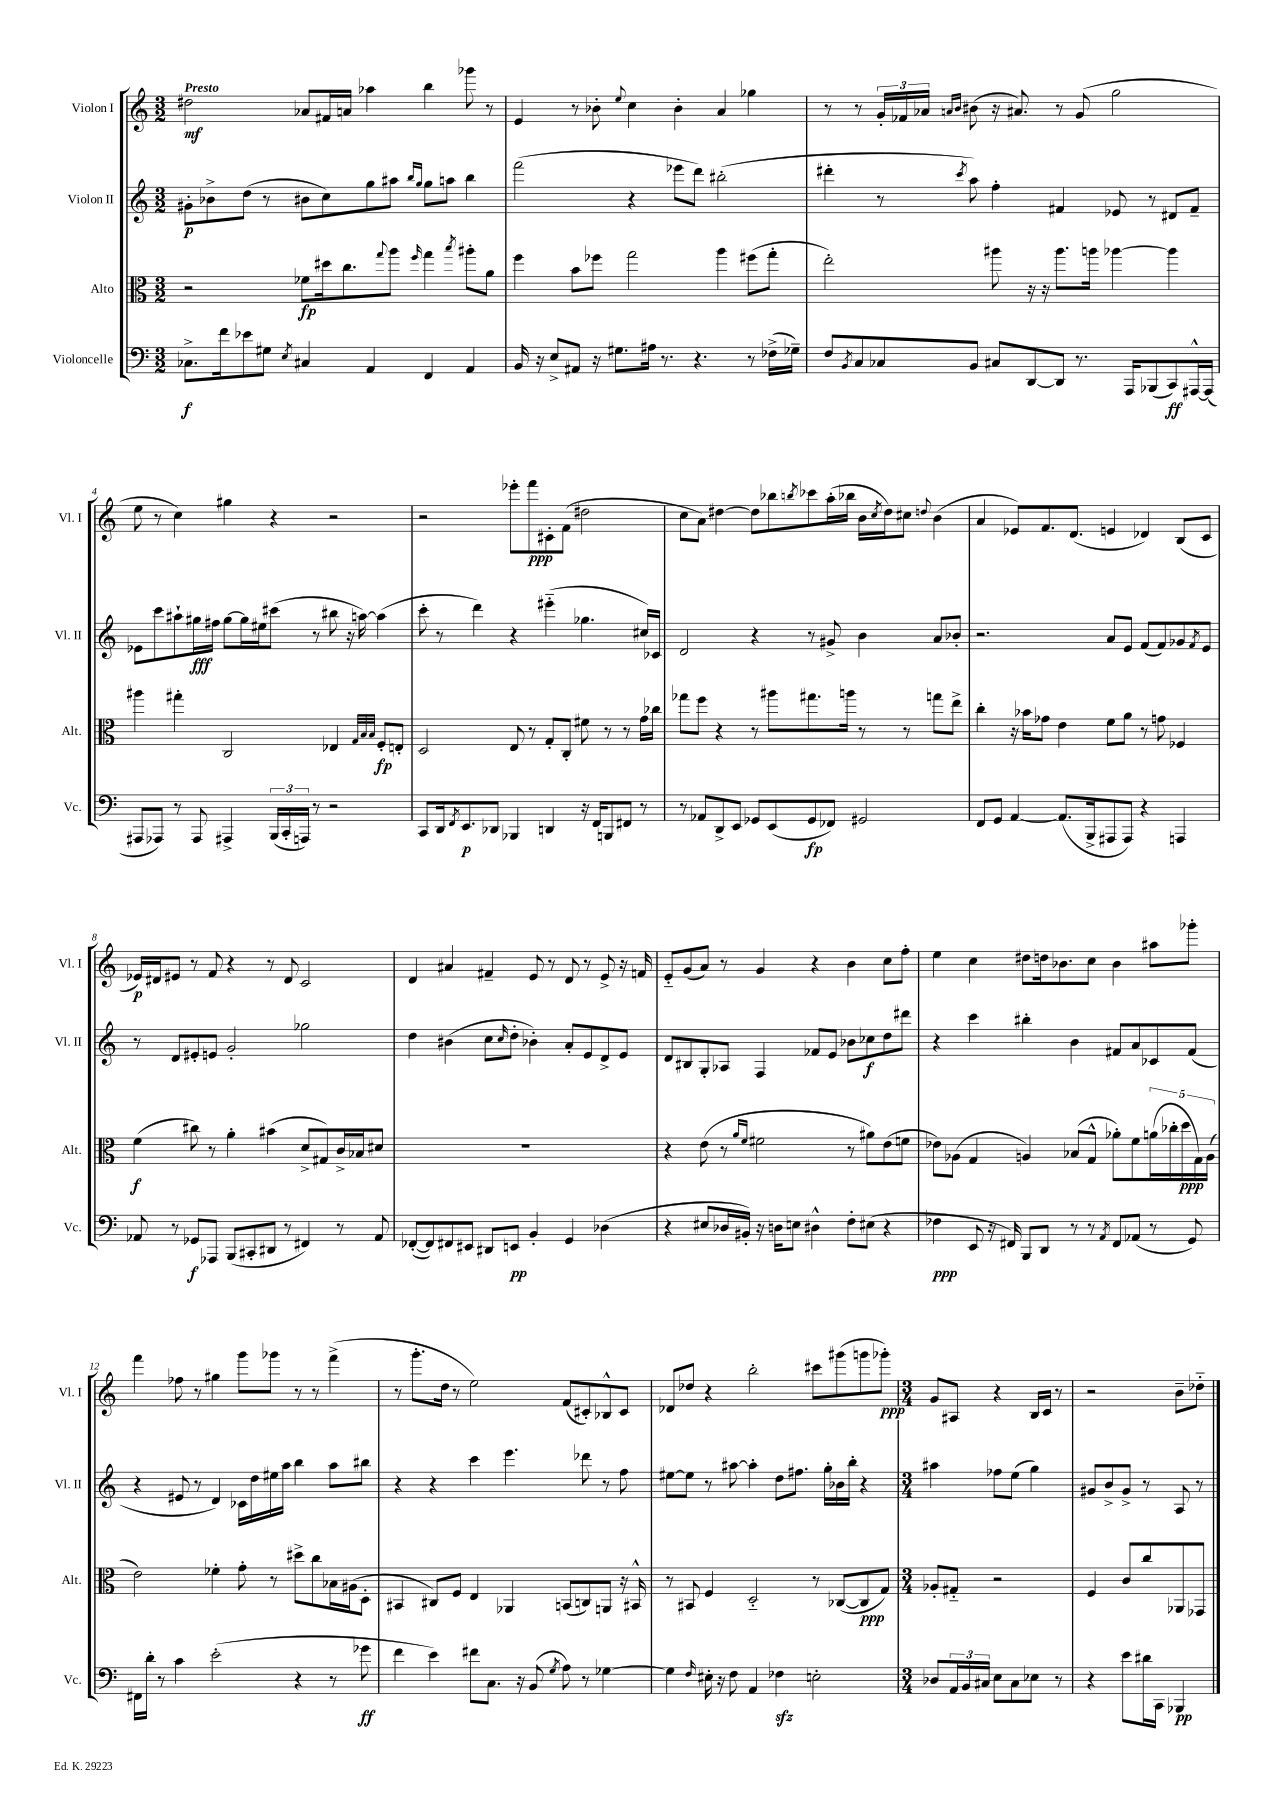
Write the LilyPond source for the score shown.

<<
\new StaffGroup <<
\new Staff = "s0" \with { instrumentName = "Violon I" shortInstrumentName = "Vl. I" } {
    \clef treble \key c \major \numericTimeSignature \time 3/2 \tempo "Presto"
    dis''2\mf aes'8 fis'16 a'16 aes''4 b''4 ges'''8 r8 |
    e'4 r8 bes'8-. \appoggiatura { e''8 } c''4 bes'4-. a'4 ges''4 |
    r8 r8 \tuplet 3/2 { g'16-. fes'16 aes'16 } \grace { a'16 b'16 } bis'8( r16 ais'8.) r8 g'8( g''2 |
    e''8 r8 c''4) gis''4 r4 r2 |
    r2 ees'''8-. f'''8\ppp cis'8-. f'8( dis''2 |
    c''8 a'8) dis''4~ dis''8 bes''8 \acciaccatura { b''8 } ces'''8 a''16-.( bes''16 b'16 \acciaccatura { c''8 } dis''16) cis''8 \appoggiatura { d''8 } b'4( |
    a'4 ees'8) f'8. d'8.( e'4 des'4) b8( c'8 |
    ees'16\p) dis'16 eis'8 r8 f'8 r4 r8 dis'8 c'2 |
    d'4 ais'4 fis'4-- e'8 r8 d'8 r8 e'8-> r16 f'16 |
    e'8-_ g'8( a'8) r8 g'4 r4 b'4 c''8 f''8-. |
    e''4 c''4 dis''8 d''16 bes'8. c''8 bes'4 ais''8 ges'''8-. |
    f'''4 fes''8 r8 gis''4 g'''8 ges'''8 r8 r8 f'''4->( |
    r8 g'''8.-. d''16 r8 e''2) f'8( cis'8-.) bes8-^ cis'8 |
    des'8 des''8 r4 b''2-. cis'''8 gis'''8( g'''8 ges'''8-.\ppp) |
    \numericTimeSignature \time 3/4 g'8 ais8 r4 b16 c'16 r8 |
    r2 b'8-- des''8-_ \bar "|." |
}
\new Staff = "s1" \with { instrumentName = "Violon II" shortInstrumentName = "Vl. II" } {
    \clef treble \key c \major \numericTimeSignature \time 3/2
    gis'8-.\p bes'8-> d''8( r8 bis'8 c''8) g''8 ais''8 \grace { b''16 g''16 } g''8 a''8 b''4 |
    f'''2( r4 ees'''8 d'''8) bis''2-.( |
    dis'''4-. r8 \acciaccatura { c'''8 } a''8) f''4-. fis'4 ees'8 r8 dis'8 fis'8-- |
    ees'8 c'''8 ais''8-! gis''16\fff fis''16 gis''8~ gis''16 eis''16 cis'''8( r8 bis''8 r16 a''16~) a''4( |
    c'''8-. r8 d'''4) r4 eis'''4-_( ges''4. cis''16) ces'16 |
    d'2 r4 r8 gis'8-> b'4 a'8 bes'8-. |
    r2. a'8 e'8 f'8( f'8) ges'8 \acciaccatura { f'8 } e'8 |
    r8 d'8 eis'8-. e'8 g'2-. ges''2 |
    d''4 bis'4( c''8 \grace { c''16 } d''8-. bes'4-.) a'8-. e'8 d'8-> e'8 |
    d'8 bis8 g8-. aes8 f4 fes'8 e'8 bes'8 ces''8\f d''8 dis'''8 |
    r4 c'''4 bis''4-. b'4 fis'8 a'8 ces'8 fis'8( |
    r4 eis'8 r8 d'4) ces'16 d''16 eis''16 a''16 b''4 a''8 bis''8 |
    r4 r4 c'''4 e'''4. des'''8 r8 f''8 |
    eis''8~ eis''8 r8 ais''8~ ais''4-. d''8 fis''8. g''16-. bes'16 b''16-. r4 |
    \numericTimeSignature \time 3/4 ais''4 fes''8 e''8( g''4) |
    gis'8 b'8-> gis'8-> r8 a8 r8 \bar "|." |
}
\new Staff = "s2" \with { instrumentName = "Alto" shortInstrumentName = "Alt." } {
    \clef alto \key c \major \numericTimeSignature \time 3/2
    r2 fes'8\fp dis''16 c''8. \appoggiatura { g''8 } a''8 \grace { f''16 } g''4 \acciaccatura { b''8 } ais''8-. a'8 |
    f''4 b'8 fes''8 g''2 a''4 fis''8( g''8-. |
    e''2-.) ais''8 r16 r16 ais''8. a''16 aes''4~ aes''4 |
    ais''4 gis''4-. c2 ees4 \grace { g32 b32 b32 } f8-.\fp e8-. |
    d2 e8 r8 g8-. c8-. fis'8 r8 r8 g'16 ces''16 |
    ges''8 f''8 r4 r8 ais''8 gis''8. a''16 r8 r8 g''8 e''8-> |
    c''4-. r16 bes'16 ges'8 e'4 f'8 a'8 r8 g'8 fes4 |
    f'4\f( cis''8) r8 a'4-. bis'4( d'8-> gis8) c'16-> bes16 dis'8 |
    R1. |
    r4 e'8( r8 \grace { a'16 f'16 } fis'2 r8 ais'8) e'8( f'8 |
    ees'8) aes8( g4 a4) bes8( g8-^ aes'8-.) f'8 \tuplet 5/4 { a'16( ces''16-. d''16\ppp g16) a16( } |
    e'2) fes'4-. g'8-. r8 dis''8-> c''8 bes16 ais16( d8-. |
    bis,4 cis8) f8 e4 aes,4 b,8( c8) a,8 r16 bis,16-^ |
    r8 bis,8 f4 d2-_ r8 ces8~( ces8\ppp g8) |
    \numericTimeSignature \time 3/4 aes8-. gis8-_ r2 |
    f4 c'8 c''8 aes,8 ges,8 \bar "|." |
}
\new Staff = "s3" \with { instrumentName = "Violoncelle" shortInstrumentName = "Vc." } {
    \clef bass \key c \major \numericTimeSignature \time 3/2
    ces8.->\f f'16 ees'8 gis8 \acciaccatura { e8 } cis4 a,4 f,4 a,4 |
    b,16 r16 e8-> ais,8 r16 gis8. ais16 r8. r4. r8 fes16->( ges16--) |
    f8 \acciaccatura { b,8 } c8 ces8 b,8 cis8 d,8~ d,8 r8. a,,16 bes,,8( c,8\ff) ais,,16~-^ ais,,16( |
    ais,,8 aes,,8) r8 aes,,8 ais,,4-> \tuplet 3/2 { b,,16( c,16-. a,,16) } r8 r2 |
    c,8 d,16 \acciaccatura { f,8 } e,8.\p des,8 bes,,4 d,4 r16 f,16 b,,8 fis,8 r8 |
    r8 aes,8 d,8-> e,8 ges,8 e,8( ges,8\fp fes,8) gis,2 |
    f,8 g,8 a,4~ a,8.( b,,16-> ais,,8 ais,,8) r4 a,,4 |
    aes,8 r8 ges,8\f aes,,8 b,,8( cis,8-. dis,8 r8 fis,4) r8 aes,8 |
    fes,8~-.( fes,8) fis,8 eis,8 dis,8 e,8\pp b,4-. g,4 des4( |
    r4 eis8 des16 bis,16-.) r16 d16 e8 dis4-^ f8-. eis8( r4 |
    fes4\ppp e,8 r16 fis,16) b,,8 d,8 r8 r8 \acciaccatura { a,8 } fis,8 aes,8( r8 g,8) |
    fis,16 d'16-. r8 c'4 e'2-.( r4 r8 ges'8\ff |
    f'4 e'4) fis'8 c8. r16 b,8( \acciaccatura { g8 } a8) r8 ges4~ |
    ges4 \grace { f16 } eis16-. r16 f8 a,4 fes4\sfz e2-. |
    \numericTimeSignature \time 3/4 des8 \tuplet 3/2 { a,16 b,16 cis16 } e8 cis8 ees8 r8 |
    r4 e'8 dis'16 c,16 bes,,4\pp \bar "|." |
}
>>
>>
